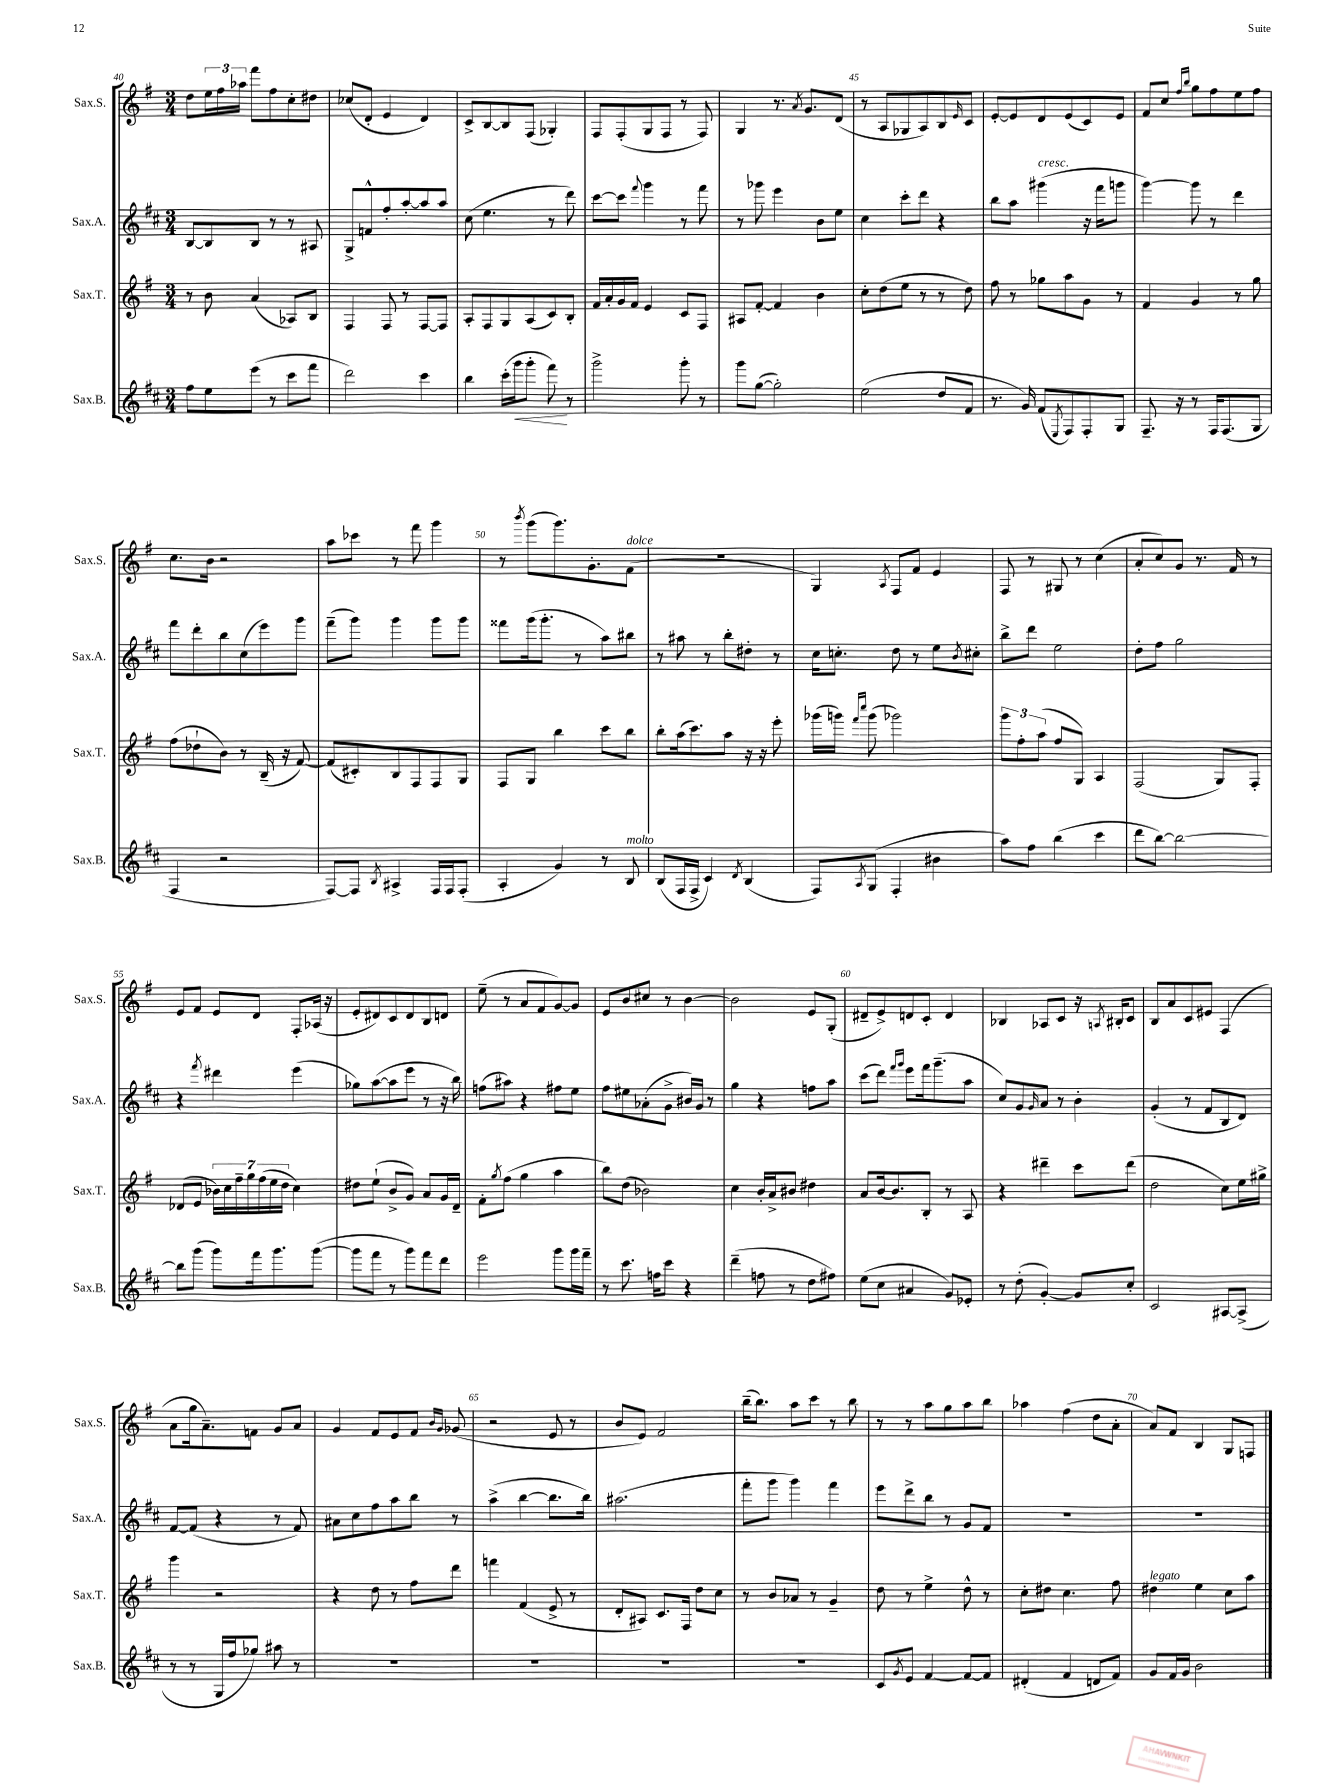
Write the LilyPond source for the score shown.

<<
\new StaffGroup <<
\new Staff = "s0" \with { instrumentName = "Sax.S." shortInstrumentName = "Sax.S." } {
    \clef treble \key g \major \numericTimeSignature \time 3/4
    d''8 \tuplet 3/2 { e''16 fis''16 aes''16 } fis'''8 fis''8 c''8-. dis''8 |
    ces''8( d'8-. e'4 d'4) |
    c'8-> b8~ b8 fis8( ges4-.) |
    fis8 fis8-.( g8 fis8 r8 fis8) |
    g4 r8. \acciaccatura { a'8 } g'8. d'8( |
    r8 a8 ges8 a8) b8 \grace { e'16 } c'8 |
    e'8~-. e'8 d'8 e'8( c'8) e'8 |
    fis'8 c''8 \grace { fis''16 b''16 } g''8 fis''8 e''8 fis''8 |
    c''8. b'16 r2 |
    a''8 ces'''8 r8 fis'''8 g'''4 |
    r8 \acciaccatura { b'''8 } g'''8( g'''8.) g'8.-. fis'8^\markup { \italic "dolce" }( |
    R2. |
    g4) \acciaccatura { a8 } fis8 fis'8 e'4 |
    fis8 r8 gis8 r8 c''4( |
    a'8-. c''8) g'8 r8. fis'16 r8 |
    e'8 fis'8 e'8 d'8 fis8-. aes16( r16 |
    e'8-. dis'8) c'8 dis'8 b8 d'8 |
    e''8--( r8 a'8 fis'8 g'8~) g'8 |
    e'8 b'8 cis''8 r8 b'4~ |
    b'2 e'8 g8-.( |
    dis'8-- e'8->) d'8 c'8-. d'4 |
    bes4 aes8 c'8 r16 \acciaccatura { a8 } bis16-. c'8 |
    b8 a'8 c'8 eis'8 fis4( |
    a'8 g''16 a'8.--) f'8 g'8 a'8 |
    g'4 fis'8 e'8 fis'8 \grace { b'16 g'16 } ges'8( |
    r2 e'8 r8 |
    b'8 e'8) fis'2 |
    b''16--( b''8.) a''8 c'''8 r8 b''8 |
    r8 r8 a''8 g''8 a''8 b''8 |
    aes''4 fis''4( d''8 a'8-. |
    a'8) fis'8 b4 g8 f8 \bar "|." |
}
\new Staff = "s1" \with { instrumentName = "Sax.A." shortInstrumentName = "Sax.A." } {
    \clef treble \key d \major \numericTimeSignature \time 3/4
    b8~ b8 b8 r8 r8 ais8 |
    g8-> f'8-^ fis''8-. a''8~-. a''8 a''8 |
    cis''8( e''4. r8 d'''8) |
    cis'''8~ cis'''8 \appoggiatura { fis'''8 } g'''4 r8 fis'''8 |
    r8 ges'''8 e'''4 b'8 e''8 |
    cis''4 cis'''8-. d'''8 r4 |
    b''8 a''8 gis'''4^\markup { \italic "cresc." }( r16 fis'''16 g'''8 |
    g'''4~) g'''8 r8 d'''4 |
    fis'''8 d'''8-. b''8 cis''8( e'''8) g'''8 |
    fis'''8--( g'''8) g'''4 g'''8 g'''8 |
    fisis'''8 g'''16( g'''8.-. r8 a''8) bis''8 |
    r8 ais''8 r8 b''8-. dis''8-. r8 |
    cis''16 c''8.-. d''8 r8 e''8 \acciaccatura { b'8 } cis''8-. |
    b''8-> d'''8 e''2 |
    d''8-. fis''8 g''2 |
    r4 \acciaccatura { fis'''8 } dis'''4 e'''4( |
    ges''8) a''8~( a''8 e'''8 r8 r16 b''16) |
    f''8( ais''8) r4 fis''8 e''8 |
    fis''8 eis''8 aes'8-.( g'8-> bis'16) g'16 r8 |
    g''4 r4 f''8 a''8 |
    cis'''8( d'''8) \grace { fis'''16 g'''16 } e'''8 fis'''16 g'''8.--( a''8 |
    cis''8) g'8 \grace { g'16 } a'8 r8 b'4-. |
    g'4-.( r8 fis'8 b8 d'8) |
    fis'8~ fis'8( r4 r8 fis'8) |
    ais'8 cis''8 fis''8 a''8 b''8 r8 |
    a''4->( b''4~ b''8. b''16) |
    ais''2.( |
    fis'''8-. g'''8 g'''4) fis'''4 |
    e'''8 d'''8-> b''8 r8 g'8 fis'8 |
    R2. |
    R2. \bar "|." |
}
\new Staff = "s2" \with { instrumentName = "Sax.T." shortInstrumentName = "Sax.T." } {
    \clef treble \key g \major \numericTimeSignature \time 3/4
    r8 b'8 a'4( aes8) b8 |
    fis4 fis8 r8 fis8~ fis8 |
    a8-. fis8 g8 a8( c'8) b8-. |
    fis'16 a'16-. g'16 fis'16 e'4 c'8 fis8 |
    ais8 fis'8~-. fis'4 b'4 |
    c''8-. d''8( e''8 r8 r8 d''8) |
    fis''8 r8 ges''8 a''8 g'8 r8 |
    fis'4 g'4 r8 g''8 |
    fis''8( des''8-! b'8) r8 b16--( r16 fis'8~) |
    fis'8( cis'8-.) b8 fis8 fis8 g8 |
    fis8 g8 b''4 c'''8 b''8 |
    b''8-. a''16( c'''8.) a''8 r16 r16 e'''8-. |
    ges'''16( g'''16) \grace { fis'''16 c''''16 } g'''8( ges'''2) |
    \tuplet 3/2 { g'''8 fis''8-. a''8( } fis''8 g8) a4 |
    fis2( g8) fis8-. |
    des'8( e'8 \tuplet 7/4 { bes'16) c''16 fis''16-- g''16 fis''16( e''16 d''16 } c''4) |
    dis''8 e''8-!( b'8-> g'8) a'8 g'16 d'16-- |
    fis'8-. \acciaccatura { g''8 } fis''8( g''4 a''4 |
    b''8) d''8( bes'2) |
    c''4 b'16-. a'16-> bis'8 dis''4 |
    a'8 b'16~ b'8. b8-. r8 a8 |
    r4 dis'''4-- c'''8 dis'''8( |
    d''2 c''8) e''16 gis''16-> |
    g'''4 r2 |
    r4 d''8 r8 fis''8 d'''8 |
    f'''4 fis'4( e'8-> r8 |
    d'8-. ais8) c'8. fis16 d''8 c''8 |
    r8 b'8 aes'8 r8 g'4-- |
    d''8 r8 e''4-> d''8-^ r8 |
    c''8-. dis''8 c''4. fis''8 |
    dis''4^\markup { \italic "legato" } e''4 c''8 a''8 \bar "|." |
}
\new Staff = "s3" \with { instrumentName = "Sax.B." shortInstrumentName = "Sax.B." } {
    \clef treble \key d \major \numericTimeSignature \time 3/4
    fis''8 e''8 e'''8( r8 cis'''8 fis'''8 |
    d'''2) cis'''4 |
    b''4 cis'''16-.( g'''16\< g'''8-. fis'''8\!) r8 |
    g'''2-> g'''8-. r8 |
    g'''8 g''8~( g''2-.) |
    e''2( d''8 fis'8 |
    r8. g'16) fis'8( \acciaccatura { e8 } fis8) fis8-. g8 |
    fis8.-- r16 r8 fis16 fis8.( g8 |
    fis4 r2 |
    fis8~) fis8 \acciaccatura { b8 } ais4-> fis16 fis16 fis8-.( |
    a4-. g'4) r8 b8^\markup { \italic "molto" } |
    b8( fis16 fis16-> cis'4) \acciaccatura { d'8 } b4( |
    fis8) \acciaccatura { a8 } g8( fis4-. bis'4 |
    a''8) fis''8 b''4( cis'''4 |
    d'''8 b''8~) b''2~ |
    b''8 g'''8( g'''8) fis'''16 g'''8. g'''8~( |
    g'''8 fis'''8 r8 g'''8) fis'''8 d'''8 |
    e'''2 g'''8 g'''16 fis'''16-- |
    r8 cis'''8. f''16 cis'''8 r4 |
    d'''4--( f''8 r8 d''8 fis''8) |
    e''8( cis''8 ais'4 g'8) ees'8-. |
    r8 d''8-.( g'4~-.) g'8 cis''8-. |
    cis'2 ais8~ ais8->( |
    r8 r8 g16 fis''16 ges''8) ais''8 r8 |
    R2. |
    R2. |
    R2. |
    R2. |
    cis'8 \acciaccatura { g'8 } e'8 fis'4~ fis'8~ fis'8 |
    dis'4-.( fis'4 d'8 fis'8) |
    g'8 fis'16 g'16 b'2 \bar "|." |
}
>>
>>
\layout { \context { \Score currentBarNumber = #40 \override BarNumber.break-visibility = ##(#f #t #t) barNumberVisibility = #(every-nth-bar-number-visible 5) } }
